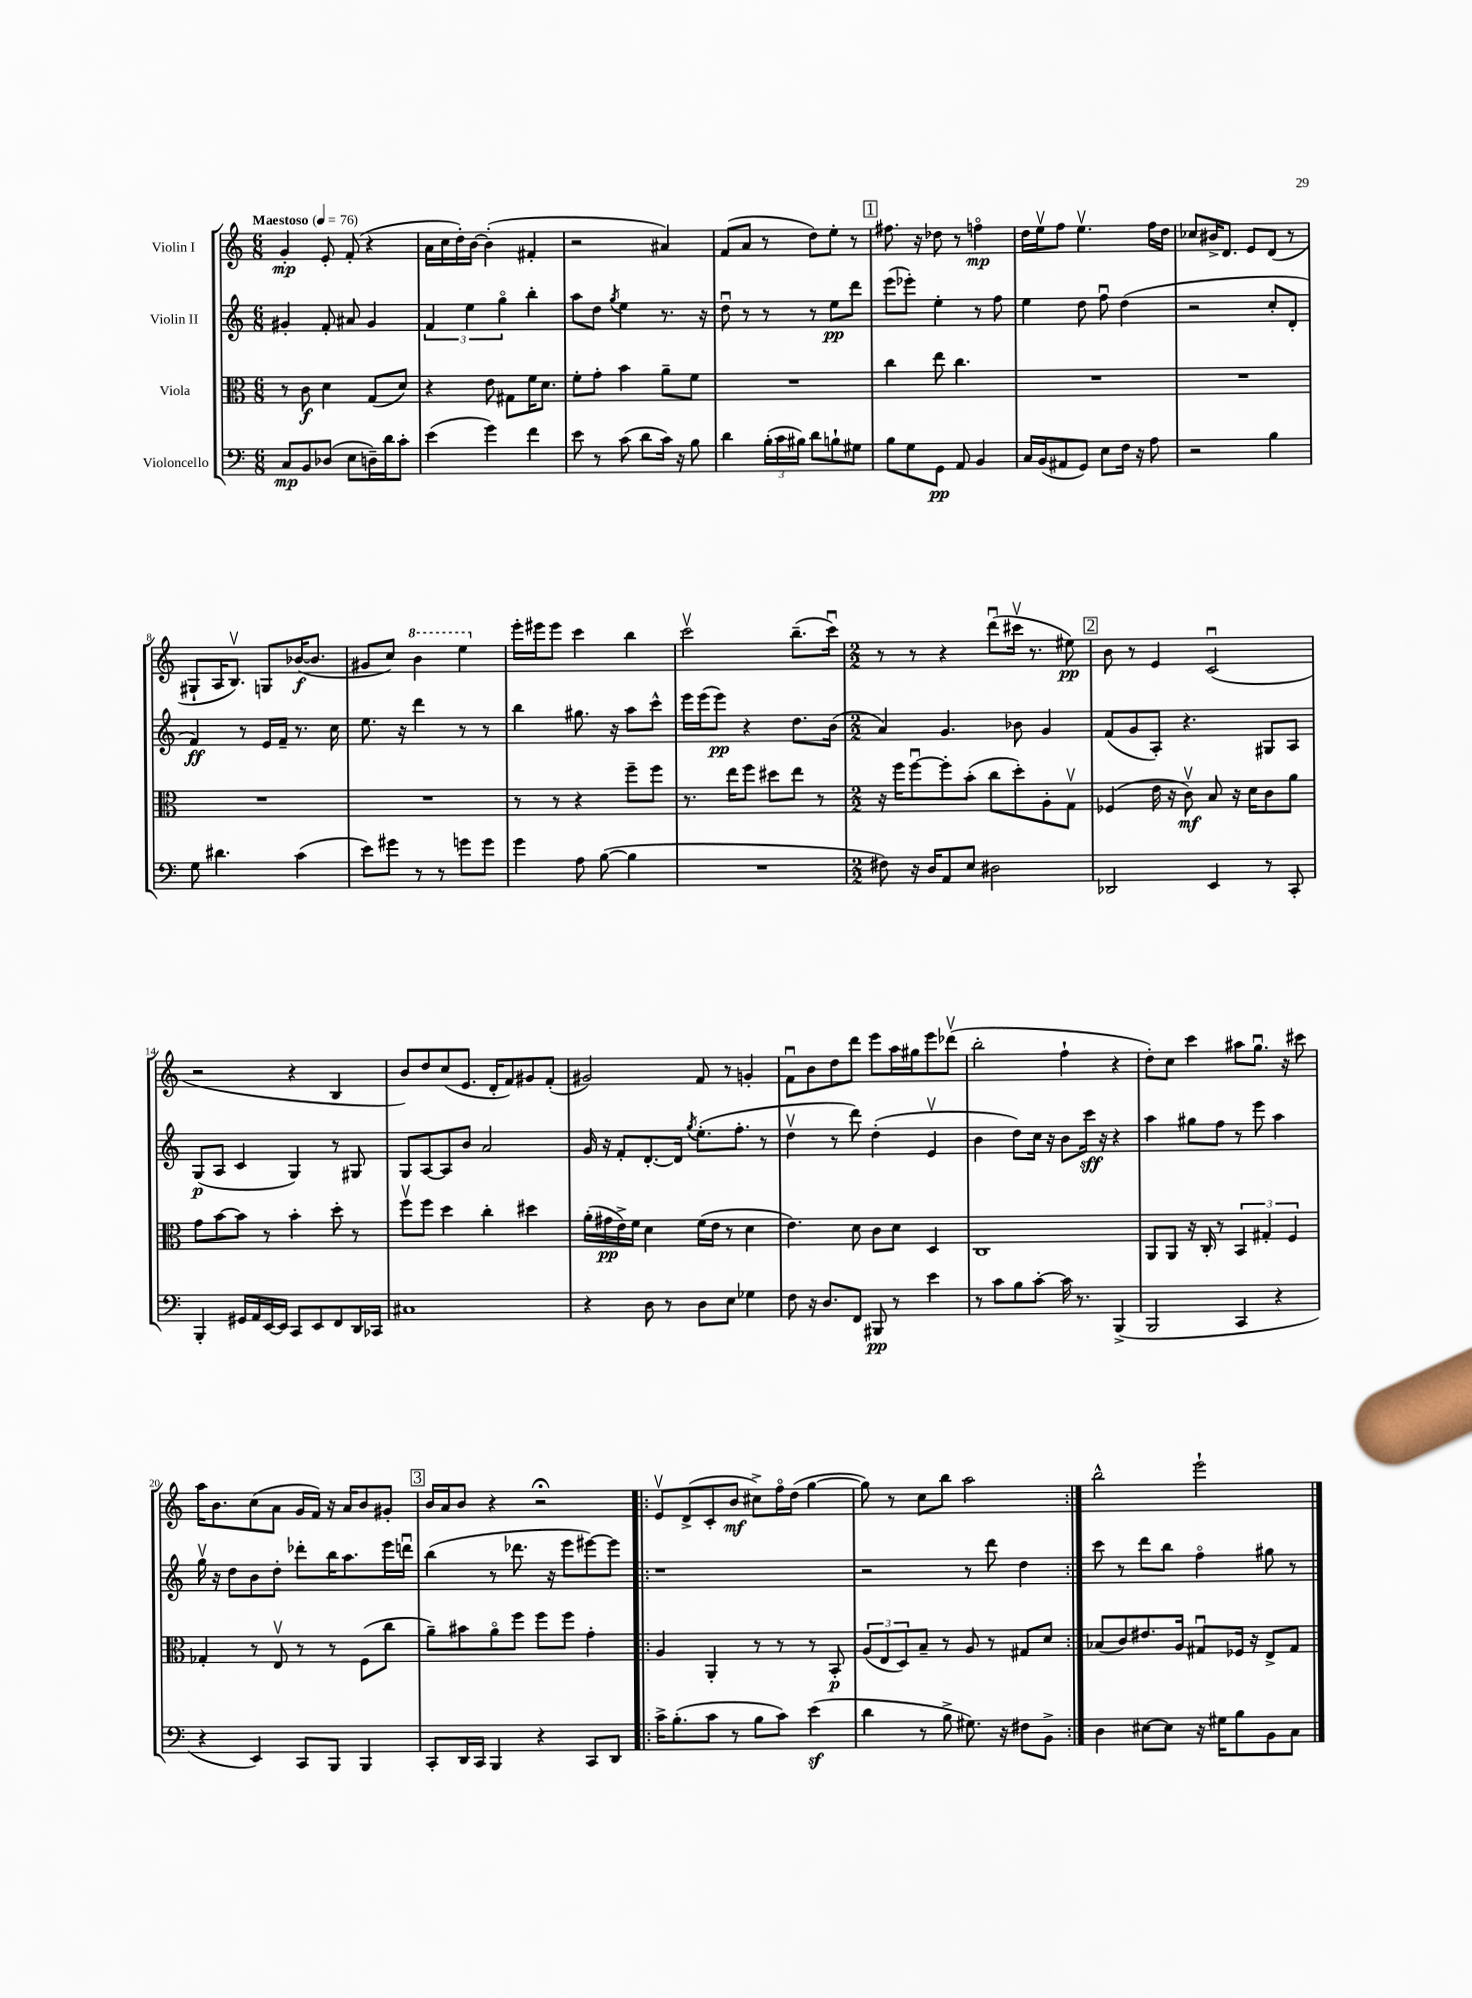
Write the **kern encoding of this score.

**kern	**kern	**kern	**kern
*staff4	*staff3	*staff2	*staff1
*clefF4	*clefC3	*clefG2	*clefG2
*k[]	*k[]	*k[]	*k[]
*M6/8	*M6/8	*M6/8	*M6/8
*MM76	*MM76	*MM76	*MM76
8C	8r	4g#'	4g'
8BB	8c	.	.
(8D-	4d	8f'	8e'
8E	.	8a#	(8f'
16D~)	(8G	4g#	4r
16d	.	.	.
8c'	8d)	.	.
=	=	=	=
(4e	4r	6f	16a
.	.	.	16cc
.	.	.	16dd')
.	.	6ee	.
.	.	.	[16b
4g)	8e	.	(4b']
.	.	6ggo	.
.	8G#	.	.
4f	16f	4bb'	4f#'
.	8.d	.	.
=	=	=	=
8e	8f'	8aa	2r
8r	8g'	8dd	.
.	.	8qgg	.
(8c	4b	4ee	.
8d	.	.	.
16c)	8a~	8.r	4a#)
16r	.	.	.
8B	8f	.	.
.	.	16r	.
=	=	=	=
4d	2.r	8ddu	(8f
.	.	8r	8a
(24B'	.	8r	8r
24c	.	.	.
24B#)	.	.	.
8d	.	8r	8dd)
8B`	.	8ee	8ee'
8G#	.	8ddd	8r
=	=	=	=
8B	4cc	(8eee	8.ff#
8G	.	8eee-')	.
.	.	.	16r
8GG	8ee	4ee'	8dd-
8AA	4.cc	.	8r
4BB	.	8r	4ffo
.	.	8ff	.
=	=	=	=
16C	2.r	4ee	16dd
(16BB	.	.	16eev
8AA#	.	.	8ff
8GG)	.	8dd	4.eev
8E	.	8ffu	.
16F	.	(4dd	.
16r	.	.	.
8A	.	.	16ff
.	.	.	16dd
=	=	=	=
2r	2.r	2r	8cc-
.	.	.	16b#^
.	.	.	8.d
.	.	.	8e
4B	.	8cc'	(8d
.	.	8d'	8r
=	=	=	=
8G	2.r	4f)	8G#`
4.d#	.	.	16A
.	.	.	8.Bv)
.	.	8r	.
.	.	16e	8G
.	.	16f~	.
(4c	.	8.r	([16b-
.	.	.	8.b-]
.	.	16cc	.
=	=	=	=
8e)	2.r	8.ee	8g#
8g#	.	.	8cc)
.	.	16r	.
8r	.	4ddd	4bb
8r	.	.	.
8g	.	8r	4eee
8g	.	8r	.
=	=	=	=
4g	8r	4bb	16eee'
.	.	.	16eee#
.	8r	.	8eee#
8A	4r	8.gg#	4ccc
([8B	.	.	.
.	.	16r	.
4B]	8ff~	8aa	4bb
.	8ff	8ccc^^	.
=	=	=	=
2.r	8.r	16eee	2cccv
.	.	(16eee	.
.	.	8eee)	.
.	16ee	.	.
.	8ff	4r	.
.	8dd#	.	.
.	8ee	8.dd	(8.bb~
.	8r	.	.
.	.	(16b	16cccu)
=	=	=	=
*M2/2	*M2/2	*M2/2	*M2/2
8F#)	16r	4a)	8r
.	16ff	.	.
16r	[8ffu	.	8r
16D	.	.	.
8AA	8ff']	4.g	4r
8E	(8b'	.	.
2D#	8cc	.	(8dddu
.	8dd')	8b-	16ccc#v
.	.	.	8.r
.	8A'	4g	.
.	8Gv	.	8ee#)
=	=	=	=
2DD-	(4F-	(8f	8b
.	.	8g	8r
.	16e	8A')	4e
.	16r	.	.
.	8cv)	4.r	.
4EE	8B	.	(2cu
.	16r	.	.
.	16d	.	.
8r	8c	8G#	.
8CC'	8a	8A	.
=	=	=	=
4BBB'	8g	(8G	2r
.	[8b	8A	.
16GG#	8b]	4c	.
16AA	.	.	.
[16EE	8r	.	.
16EE]	.	.	.
8CC	4b'	4G)	4r
8EE	.	.	.
8FF	8dd'	8r	4B
16DD	8r	8G#	.
16CC-	.	.	.
=	=	=	=
1C#	8ffv	8G	8b)
.	8ff	[8A	8dd
.	4dd	8A]	(8cc
.	.	8b	8.e
.	4cc'	2a	.
.	.	.	16d'
.	.	.	8f)
.	4dd#	.	8g#
.	.	.	(8f'
=	=	=	=
4r	(16a'	16g	2g#)
.	16g#	16r	.
.	16e^)	8f'	.
.	16f	.	.
8D	4d	[8.d'	.
8r	.	.	.
.	.	16d]	.
.	.	8qgg	.
8D	(16f	(8.ee'	8f
.	16e	.	.
8E	8r	.	8r
.	.	8.ff'	.
4G-	4d	.	4g'
.	.	8r	.
=	=	=	=
8F	4.e)	4ddv	8fu
16r	.	.	8b
8.D	.	.	.
.	.	8r	8dd
8FF	8d	8ddd)	8ddd
8BBB#	8c	(4dd'	8eee
8r	8d	.	16aa
.	.	.	16gg#
4e	4D	4ev	8eee
.	.	.	(8ddd-v
=	=	=	=
8r	1C	4b	2bb'
8c	.	.	.
8B	.	8dd)	.
[8c'	.	16cc	.
.	.	16r	.
16c]	.	8b	4ff`
8.r	.	.	.
.	.	16ccc	.
.	.	16r	.
(4BBB^	.	4r	4r
=	=	=	=
2BBB	8AA	4aa	8dd')
.	8AA	.	8cc
.	16r	8gg#	4ccc
.	16C'	.	.
.	8r	8ff	.
4CC	6BB	8r	8aa#
.	.	8eee	8.ggu
.	6G#'	.	.
4r	.	4aa	.
.	.	.	16r
.	6F	.	.
.	.	.	8ccc#
=	=	=	=
4r	4G-'	16ggv	16aa
.	.	16r	8.b
.	.	8dd	.
4EE)	8r	8b	(8cc
.	8Ev	8dd'	8a
8CC	8r	8ddd-'	16g
.	.	.	16f)
8BBB	8r	16bb	16r
.	.	8.aa	16a
4BBB	(8F	.	8b
.	8cc	16eee	8g#'
.	.	16dddu	.
=	=	=	=
8CC'	8a~)	(4bb	16b
.	.	.	16a
16DD	8b#	.	8b
16CC	.	.	.
4BBB	8ao	8r	4r
.	8ff	8.ddd-	.
4r	8ff	.	2r;
.	.	16r	.
.	8ff	8eee	.
8CC	4g'	[8eee#)	.
8DD	.	8eee#]	.
=!|:	=!|:	=!|:	=!|:
16c^	4A	1r	8ev
(8.B'	.	.	.
.	.	.	(8d^
8c	4AA'	.	8c'
8r	.	.	8b
8B	8r	.	8cc#^)
8c)	8r	.	16ffo
.	.	.	(16dd
(4e	8r	.	[4gg
.	8BB'	.	.
=	=	=	=
4d	(12A	2r	8gg])
.	12E	.	.
.	.	.	8r
.	12D)	.	.
8r	8B~	.	8cc
8B^	8r	.	8bb
8.G#)	8A	8r	2aa
.	8r	8ddd	.
16r	.	.	.
8F#	8G#	4dd	.
8BB^	8d	.	.
=:|!	=:|!	=:|!	=:|!
4D	(8B-	8ccc	2bb^^
.	8c)	8r	.
[8E#	8.e#	8ddd	.
8E#]	.	8bb	.
.	16A	.	.
16r	8G#u	4ffo	2eee`
16G#	.	.	.
8B	16F-	.	.
.	16r	.	.
8BB	8E^	8gg#	.
8C	8G#	8r	.
==	==	==	==
*-	*-	*-	*-
